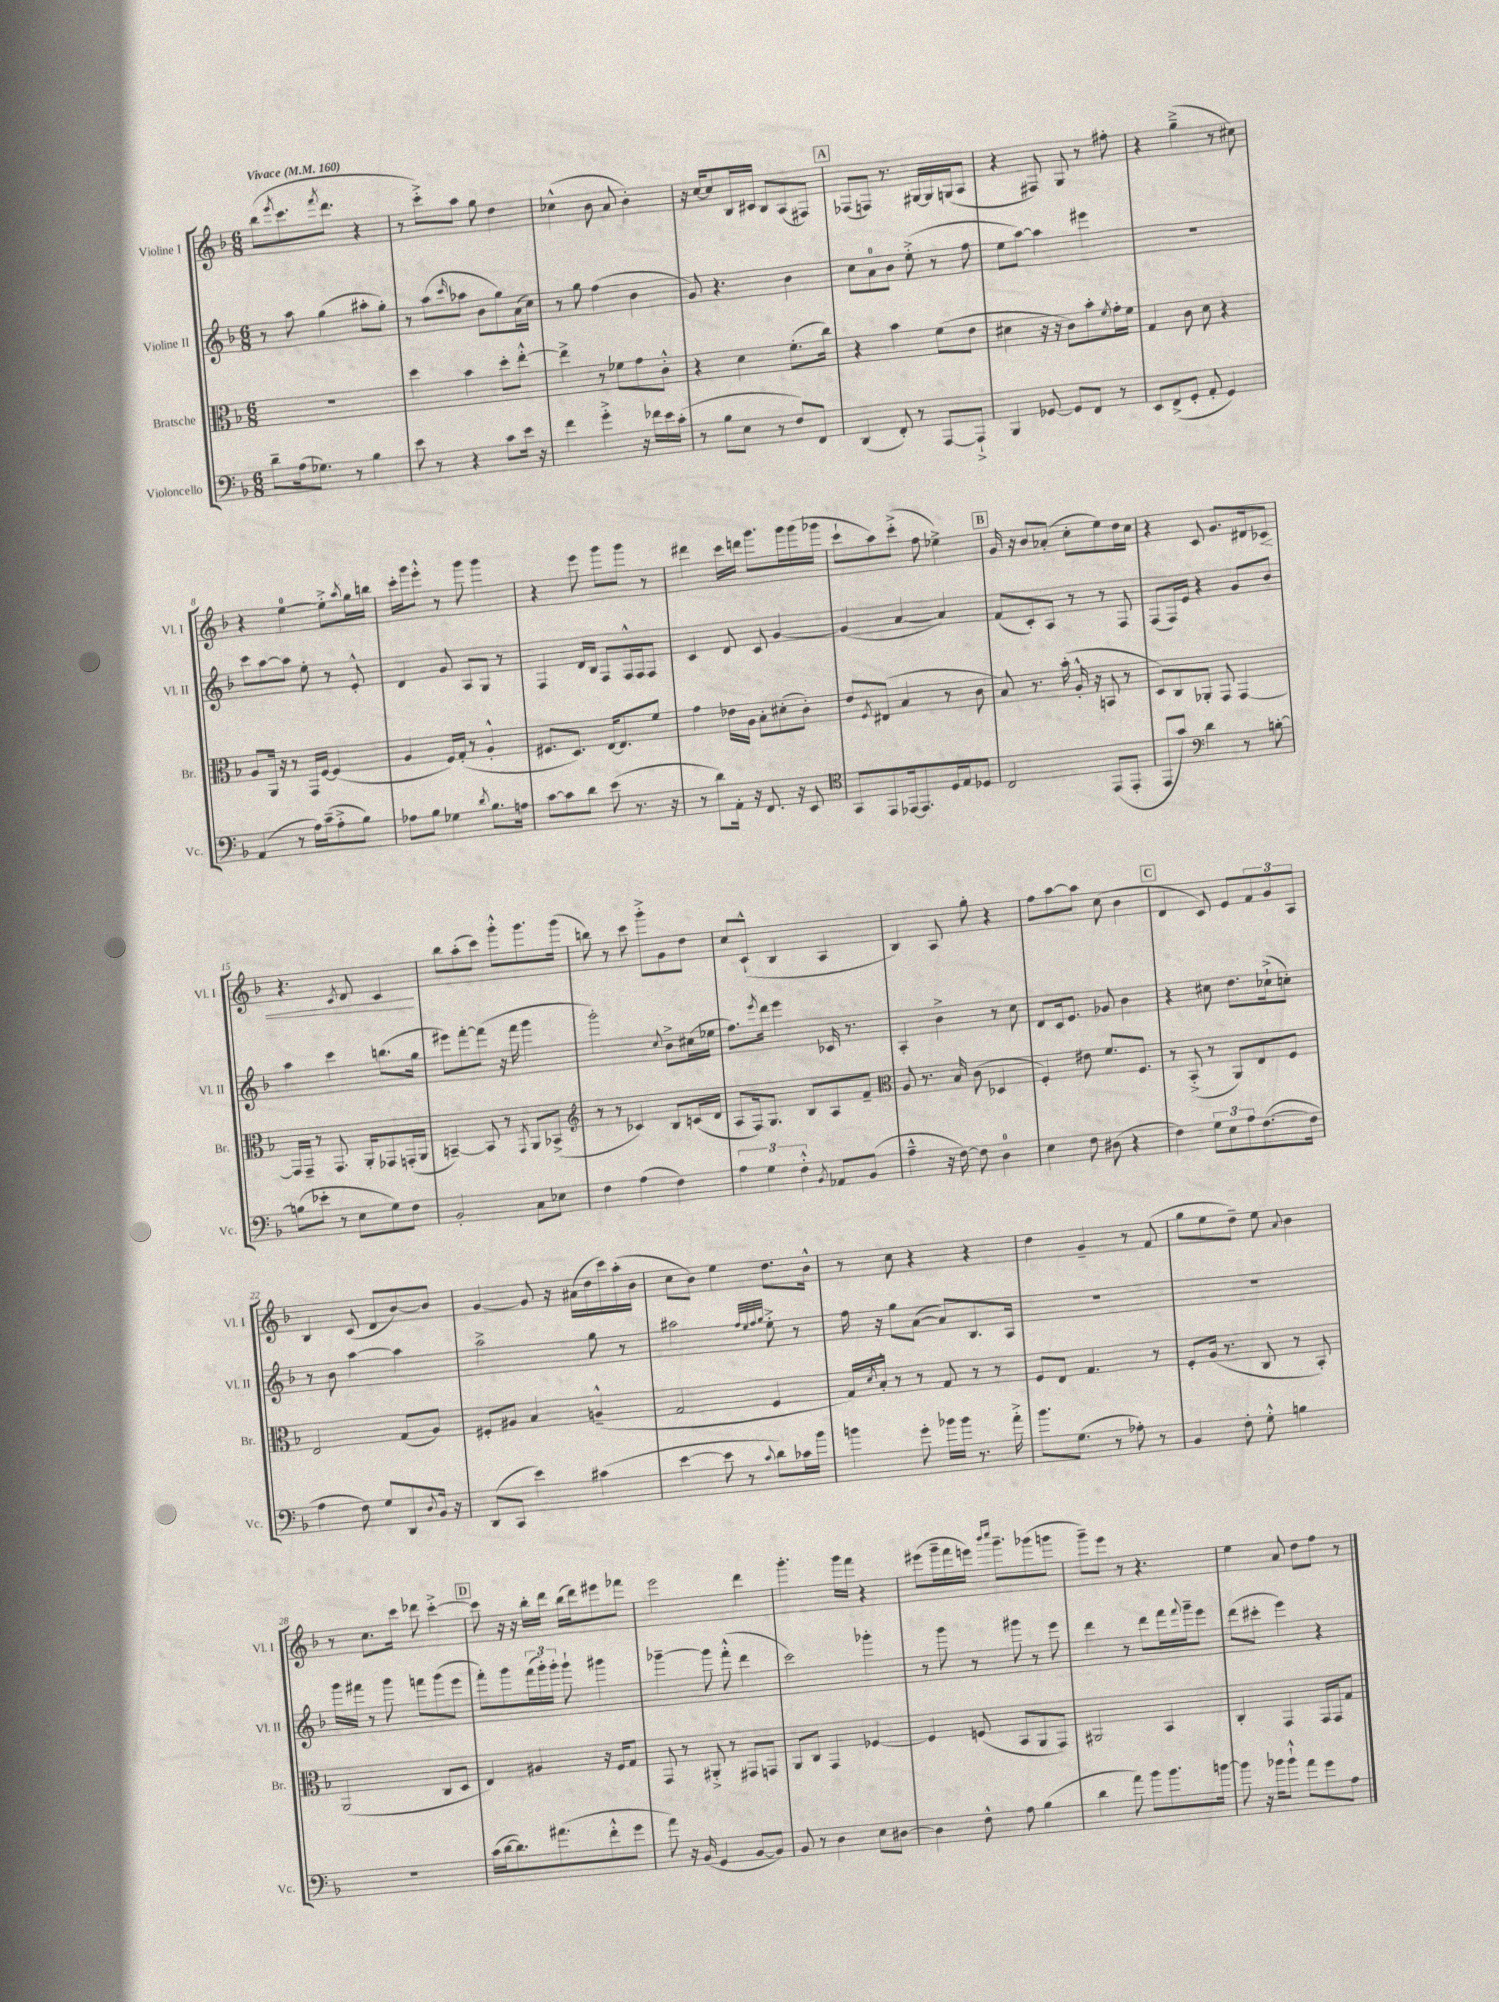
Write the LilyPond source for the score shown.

<<
\new StaffGroup <<
\new Staff = "s0" \with { instrumentName = "Violine I" shortInstrumentName = "Vl. I" } {
    \clef treble \key f \major \numericTimeSignature \time 6/8 \tempo "Vivace" 4 = 160
    bes''8( \acciaccatura { e'''8 } c'''8. \acciaccatura { f'''8 } d'''8. r4 |
    r8 c'''8-.->) a''8 g''8 d''4 |
    ces''4-^( bes'8 a'8 bes'4-.) |
    r16 c''16~ c''8 bes16 cis'16 bes8 a8( fis8) |
    \mark \markup { \box "A" } fes8( f8) r8. gis16~ gis16 g16( a8 |
    r4 fis8) g8 r8 fis''8-. |
    r4 g''4--->( r8 cis''8) |
    r4 e''4-0~ e''8-.-> \acciaccatura { a''8 } g''16 b''16 |
    c'''16-. g'''16 e'''8-.-^ r8 g'''8 g'''4 |
    r4 e'''8 g'''8 g'''8 r8 |
    dis'''4 c'''16 d'''16 g'''8. g'''16 g'''16( ges'''16 |
    c'''8-! a''8) c'''8-.->( f''8 ees''4->) |
    \mark \markup { \box "B" } g'16 r16 bes'8 aes'8-.( c''8-. e''8) d''16 c''16 |
    r4 c'8 g'8. dis'16 ces'8\< |
    r4. \acciaccatura { c'8 } d'8 c'4\! |
    bes''8 a''8-.( c'''8) g'''8-.-^ g'''8. g'''16( |
    b''8) r8 c'''8 g'''8-.-> g'8 d''8 |
    c''8 c'8-!-^( bes4 a4 |
    bes4) a8 g''8-. r4 |
    f''8 a''8~ a''8 c''8( bes'4 |
    \mark \markup { \box "C" } d'4 c'8) e'8 \tuplet 3/2 { f'8 g'8 a8 } |
    bes4 c'8( d'8 bes'8~) bes'8 |
    g'4~ g'8 r16 ais'16( d''16 c'''16) a''16-.( bes'16 |
    c''8 bes'8) e''4 d''8. bes'16-^ |
    r8 c''8 r4 r4 |
    d''4 g'4-- r8 f'8( |
    g''8 e''8 d''8--) e''8 \appoggiatura { a'8 } bes'4 |
    r8 c''8. c'''16 des'''8 c'''4~-.-> |
    \mark \markup { \box "D" } c'''8 r16 r16 bes''16-. d'''16 bes''16( d'''16) eis'''8 fes'''8 |
    e'''2 d'''4 |
    g'''4.-. g'''16 f'''16 r4 |
    eis'''8( g'''16-- f'''16 e'''16) \grace { bes'''16 c''''16 } g'''8.-- ges'''8( g'''8 |
    g'''8--) e'''8 r8 r4. |
    e''4 a'8 d''8 f''8 r8 \bar "|." |
}
\new Staff = "s1" \with { instrumentName = "Violine II" shortInstrumentName = "Vl. II" } {
    \clef treble \key f \major \numericTimeSignature \time 6/8
    r8 a''8 g''4( ais''8-. g''8-.) |
    r8 a''8( \grace { c'''16 } aes''8 bes'8 g''8) a'16( c''16) |
    r8 g''8 f''4( bes'4 |
    g'8) r4. bes'4 |
    \mark \markup { \box "A" } c''8 a'8-0 bes'8 e''8-.->( r8 f''8 |
    e''8 a''8~) a''4 eis'''4 |
    R2. |
    c'''8 a''8~ a''8 e''8-. r8 e'8-.-^ |
    d'4 g'8 a8 g8 r8 |
    f4 d'16 bes16 f8 f16-^ f16 f8 |
    c'4 d'8 c'8 g'4~ |
    g'4( a'4~ a'4) |
    \mark \markup { \box "B" } f'8( c'8-.) a8 r8 r8 f8 |
    f8( f16) e'16 r4 g'8 bes'8 |
    a''4 c'''4 b''8.( g''16 |
    eis'''8) f'''8~-. f'''8( r16 f'''16 g'''4 |
    g'''2-.) \appoggiatura { c''8 } bes'8-> cis''16( ees''16 |
    f''8.) \acciaccatura { e'''8 } d'''16 e'''4 ces'16 r8. |
    a4-. bes'4-> r8 c''8 |
    d'8 c'16 e'8. ges'8 bes'4 |
    \mark \markup { \box "C" } r4 cis''8 d''8. ces''16-!->( c''8-.) |
    r8 bes'8 a''4~ a''4 |
    a''2-> g''8 r8 |
    ais''2 \grace { f''32 e''32 f''32 g''32 } e''8-.-> r8 |
    f''16 r16 g''8 a'8~( a'8) bes8. a16 |
    R2. |
    R2. |
    g'''16 fis'''16 r8 g'''8 f'''8 g'''8( e'''8 |
    \mark \markup { \box "D" } f'''8-.) g'''8 \tuplet 3/2 { f'''16( g'''16-.) g'''16-. } g'''8-! gis'''4 |
    ges'''4~-- ges'''8 f'''8-.-^( d'''4 |
    c'''2) ges'''4-. |
    r8 g'''8 r8 gis'''8 r8 e'''8 |
    d'''4 r8 d'''8 f'''16 \appoggiatura { f'''8 } g'''16-- e'''8 |
    d'''8( cis'''8-. e'''4) r4 \bar "|." |
}
\new Staff = "s2" \with { instrumentName = "Bratsche" shortInstrumentName = "Br." } {
    \clef alto \key f \major \numericTimeSignature \time 6/8
    R2. |
    d''4 bes'4 d''8-. e''8~-.-^ |
    e''4-> r8 fes'8 g'8 c'8-.-^ |
    r4 d'4 f'8.-.( c''16) |
    \mark \markup { \box "A" } r4 bes'4 f'8( e'8 |
    dis'4 r16 r16 c'8) bes'8-. \acciaccatura { f'8 } g'16-. f'16 |
    g4 c'8 d'8 r4 |
    a8 a,16 r16 r8 g,16 f16~ f4( |
    a4 f16) g16-.( r8 a4-.-^ |
    fis8. d8.) e16~ e8. f'8 |
    g'4 ees'16 a16 bes8-. dis'8-.( c'8-.) |
    e'8 \acciaccatura { f8 } eis8( bes4 r8 c'8 |
    \mark \markup { \box "B" } bes8) r8. bes'16-.( a16-.-^ r16 b,8 r8 |
    d8) c8 aes,8-. g,8 g,4~ |
    g,16 g,16-- r8 g,8. a,16-. ges,8 g,16-.( a,16 |
    b,4~--) b,8 r8 \acciaccatura { g,8 } a,8 bes,8->( |
    \clef treble r8 r8 ces'4) bes8 c'16( d'16 |
    a8 f16) g8. bes8 a8 f'8-- |
    \clef alto a8 r8. bes16 c'8( des4 |
    f4-.) eis'8 f'8. f8. |
    \mark \markup { \box "C" } r8 bes,8-.->( r8 a,8) e8 f8 |
    e2 g8( a8) |
    fis8-. ais8 bes4 a4---^( |
    g2 f4 |
    g16) \acciaccatura { d'8 } bes16-.-^ r8 r8 g8 r8 r8 |
    f8 e8 g4. r8 |
    f8-. a16( r8. c8 r8 bes,8-.) |
    a,2( c8 d8 |
    \mark \markup { \box "D" } e4) ais4 r16 f16 g8 |
    g,8 r8 ais,8-.-> r8 gis,8 g,8 |
    a,8 c8 g,4 fes4~ |
    fes4 f8( bes,8 a,8 g,8) |
    ais,2 bes,4 |
    c4-. g,4 g,16 g,16 g8 \bar "|." |
}
\new Staff = "s3" \with { instrumentName = "Violoncello" shortInstrumentName = "Vc." } {
    \clef bass \key f \major \numericTimeSignature \time 6/8
    d'8-- a16( ges8.) r8 bes4 |
    e'8 r8 r4 c'8 e'16 r16 |
    f'4 g'4-.-> r16 fes'16 e'16 c'16-.( |
    r8 bes8 e8 r8 f8) f,8 |
    \mark \markup { \box "A" } d,4( f,8-.) r8 a,,8~ a,,8-!-> |
    bes,,4 ges,8~ ges,8 f,8 r8 |
    e,8 f,8->( g,8-. a,8-. g,4) |
    a,4( r8 a16) c'16--( a8-.-> bes8) |
    aes8 bes8 ges4 \acciaccatura { d'8 } bes8. a16 |
    c'8~ c'8 d'8 e'8( r8. r16 |
    r8 d'8) a,16-. r16 f,8. r16 e,8 |
    \clef tenor g,8 e,8 ees,16~ ees,8. d16 e16 des8 |
    \mark \markup { \box "B" } c2 e,8( e,8-. |
    e,8 g'8) \clef bass d'4 r8 b8~-. |
    b8( ees'8-. r8 e8 g8) f8 |
    bes,2-. c8 ees8 |
    f4 a4( f4) |
    \tuplet 3/2 { a4 g4 f4-.-^ } \acciaccatura { bes,8 } aes,8 bes,8( |
    a4---^ r16 f16~) f8 d4-0 |
    e4 f8 dis8( r4 |
    \mark \markup { \box "C" } f4) \tuplet 3/2 { g8 e8 a8 } f8.~( f16 |
    a4 f8) g8 d,8 \appoggiatura { d8 } bes,16 r16 |
    d,8( c,8 e'4) cis'4( |
    e'4~ e'8 r8 \appoggiatura { c'8 } d'8) ces'16 bes'16 |
    b'4 g'8-. bes'16 bes'16 r8. a'16-.-> |
    bes'8. g8.( r8 aes8-.) r8 |
    bes,4 f8-. g8-.-^ b4 |
    R2. |
    \mark \markup { \box "D" } c'16( d'16~ d'8.) ais'8.( f'8-.-^ g'8 |
    a'8) r16 bes,16( g,4 bes,8~ bes,8) |
    bes,8 r8 d4 e8 dis8~ |
    dis4 f8-^ a8 bes4( |
    d'4 a'8) bes'8 bes'8. b'16~ |
    b'8 r16 bes'16 bes'8-!-^ a'8 g'8 a8 \bar "|." |
}
>>
>>
